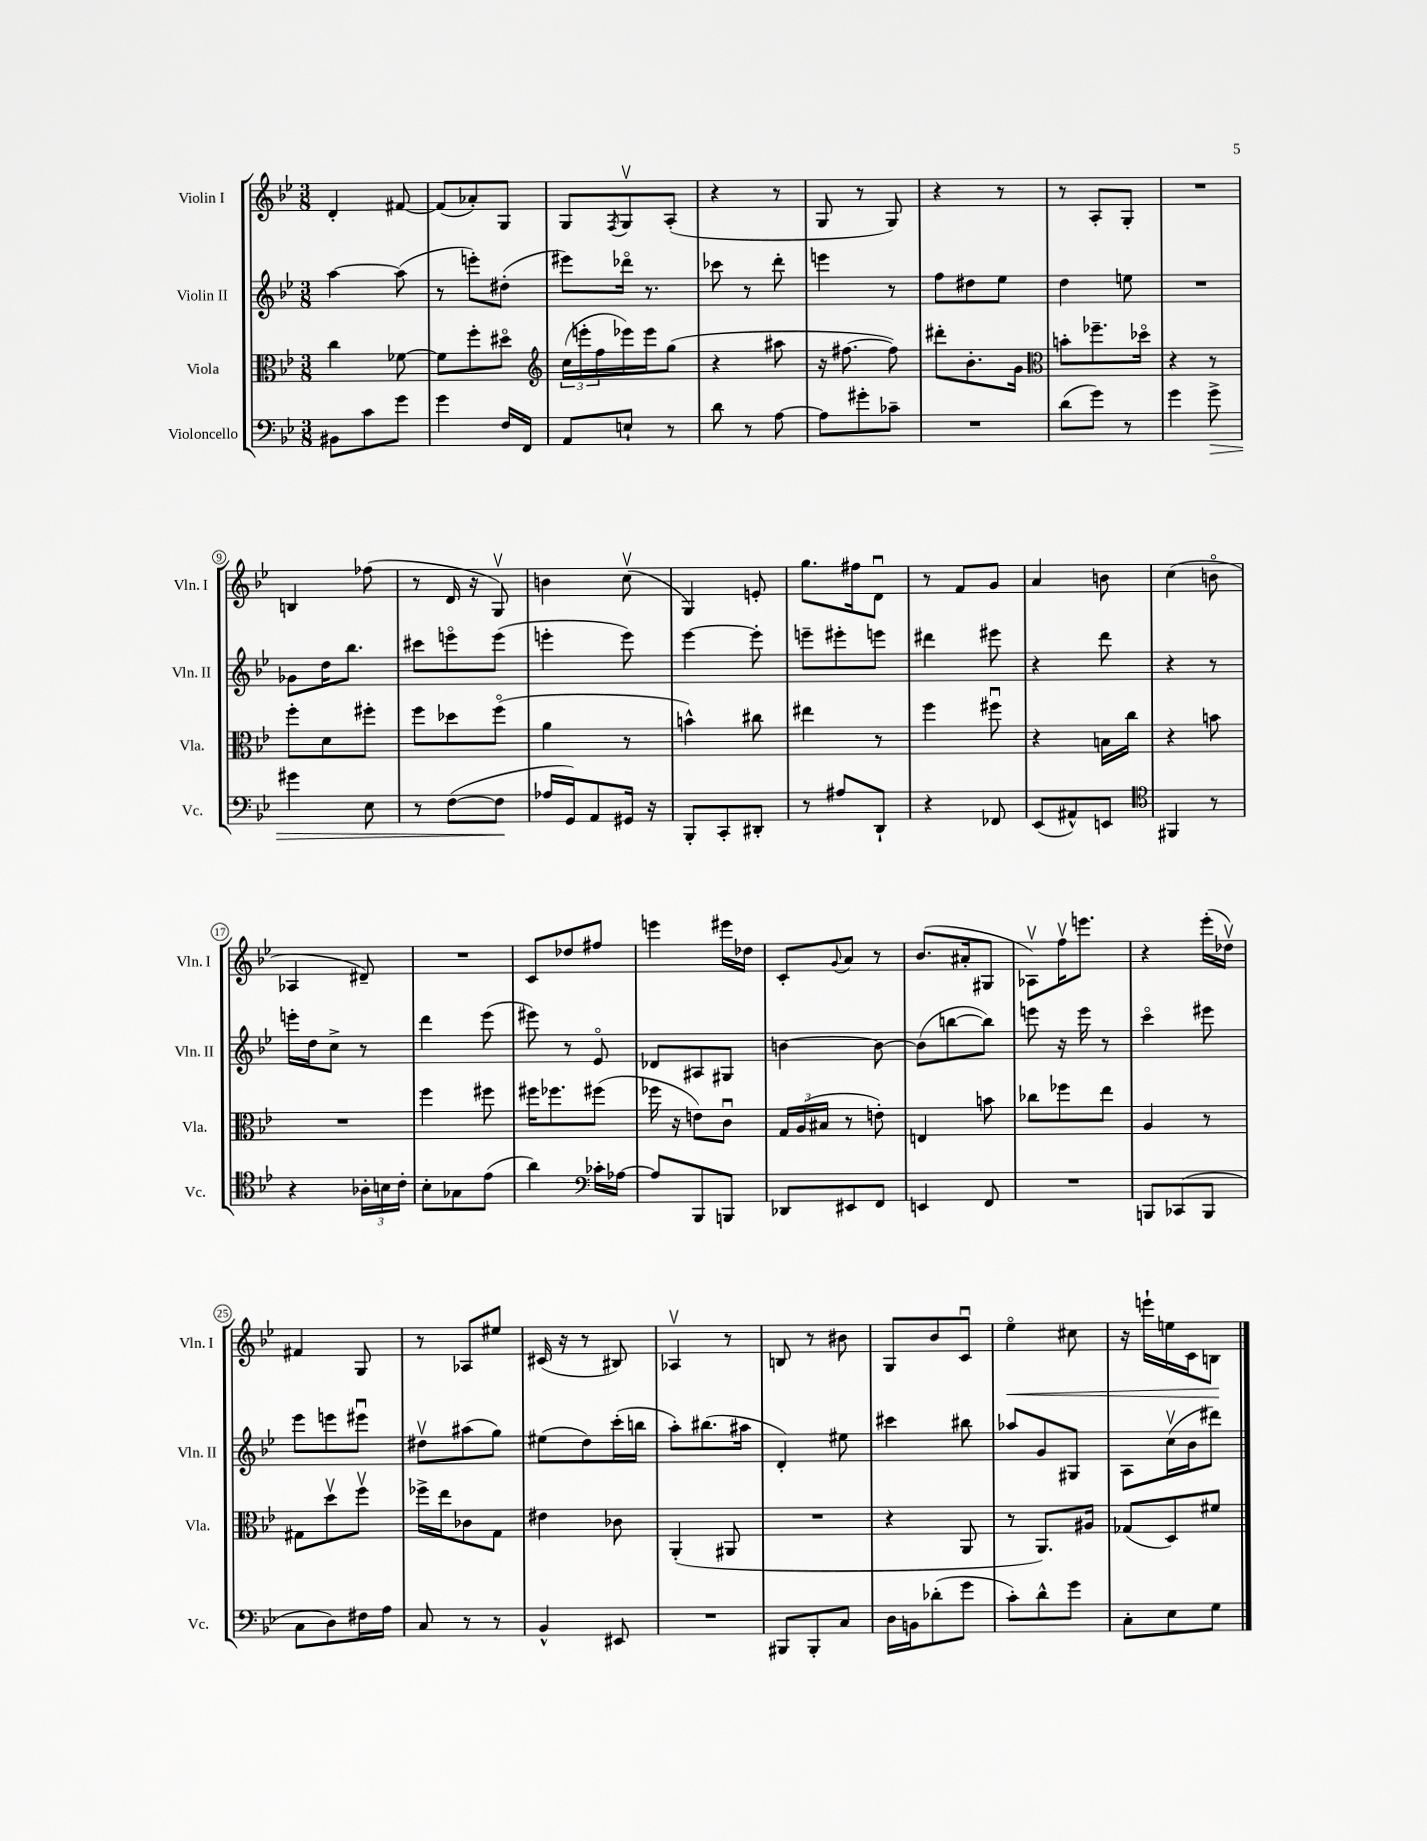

**kern	**dynam	**kern	**kern	**kern	**dynam
*part4	*part4	*part3	*part2	*part1	*part1
*staff4	*staff4	*staff3	*staff2	*staff1	*staff1
*I"Violoncello	*	*I"Viola	*I"Violin II	*I"Violin I	*
*I'Vc.	*	*I'Vla.	*I'Vln. II	*I'Vln. I	*
*clefF4	*	*clefC3	*clefG2	*clefG2	*
*k[b-e-]	*	*k[b-e-]	*k[b-e-]	*k[b-e-]	*
*M3/8	*	*M3/8	*M3/8	*M3/8	*
=1	=1	=1	=1	=1	=1
8BB#X\L	.	4cc\	[4aa\	4d'/	.
8c\	.	.	.	.	.
8g\J	.	[8f-X\	(8aa\]	[8f#X/	.
=2	=2	=2	=2	=2	=2
4g\	.	8f-\L]	8r	(8f#/L]	.
.	.	8ff'\	8eeen'\L)	8a-X'/)	.
16F/LL	.	8dd#X\J	(8dd#X'\J	8G/J	.
16FF/JJ	.	.	.	.	.
=3	=3	=3	=3	=3	=3
*	*	*clefG2	*	*	*
8AA/L	.	(24cc\LL	8eee#X\L)	8G/L	.
.	.	24eeen'\	.	.	.
.	.	24ff\	.	.	.
.	.	.	.	8qF/	.
8En`/J	.	16eee-X\)	16ddd-X\Jk	8Gv/	.
.	.	16eee-\J	8.r	.	.
8r	.	(8gg\J	.	(8A'/J	.
=4	=4	=4	=4	=4	=4
8d\	.	4r	8ccc-X\	4r	.
8r	.	.	8r	.	.
[8A\	.	8aa#X\	8ddd'\	8r	.
=5	=5	=5	=5	=5	=5
8A\L]	.	16r	4eeen\	8G/	.
.	.	[8.ff#X\	.	.	.
8g#X'\	.	.	.	8r	.
8c-X~\J	.	8ff#\])	8r	8G/)	.
=6	=6	=6	=6	=6	=6
4.r	.	8ddd#X'\L	8ff\L	4r	.
.	.	8.b-'\	8dd#X\	.	.
.	.	.	8ee-\J	8r	.
.	.	16g\Jk	.	.	.
=7	=7	=7	=7	=7	=7
*	*	*clefC3	*	*	*
(8d\L	.	8bn'\L	4dd\	8r	.
8g\J)	.	8.ff-X~\	.	8A'/L	.
8r	.	.	8een\	8G'/J	.
.	.	16dd-X\Jk	.	.	.
=8	=8	=8	=8	=8	=8
4g\	.	4r	4.r	4.r	.
!	!LO:HP:b	!	!	!	!
8g^\	>	8r	.	.	.
!!LO:LB:g=z
=9	=9	=9	=9	=9	=9
4g#X\	.	8ff'\L	8g-X\L	4Bn/	.
.	.	8d\	16dd\K	.	.
.	.	.	8.bb-\J	.	.
8E-\	.	8ff#X'\J	.	(8ff-X\	.
=10	=10	=10	=10	=10	=10
8r	.	8ff\L	8ccc#X\L	8r	.
([8F\L	.	8dd-X\	8eeen\	16d/	.
.	.	.	.	16r	.
8F\J]	.	(8ff\J	(8eee\J	8Gv/)	.
.	]	.	.	.	.
=11	=11	=11	=11	=11	=11
16A-X/LL	.	4a\	4eeen'\	4bn\	.
16GG/J)	.	.	.	.	.
8AA/	.	.	.	.	.
16GG#X/Jk	.	8r	8eee\)	(8ccv\	.
16r	.	.	.	.	.
=12	=12	=12	=12	=12	=12
8BBB-'/L	.	4bn^^\)	[4eee-\	4G/)	.
8CC'/	.	.	.	.	.
8DD#X'/J	.	8cc#X\	8eee-'\]	8en'/	.
=13	=13	=13	=13	=13	=13
8r	.	4ee#X\	8eeen~\L	8.gg\L	.
8A#X/L	.	.	8eee#X'\	.	.
.	.	.	.	16ff#X\k	.
8DD`/J	.	8r	8eeen\J	8du\J	.
=14	=14	=14	=14	=14	=14
4r	.	4ff\	4ddd#X\	8r	.
.	.	.	.	8f/L	.
8FF-X/	.	8ff#Xu\	8eee#X\	8g/J	.
=15	=15	=15	=15	=15	=15
(8EE-/L	.	4r	4r	4a/	.
8AA#X^^/)	.	.	.	.	.
8EEn/J	.	16Bn\LL	8ddd\	8bn\	.
.	.	16cc\JJ	.	.	.
=16	=16	=16	=16	=16	=16
*clefC4	*	*	*	*	*
4FF#X/	.	4r	4r	(4cc\	.
8r	.	8bn\	8r	8bn\	.
!!LO:LB:g=z
=17	=17	=17	=17	=17	=17
4r	.	4.r	16eeen'\LL	4A-X/	.
.	.	.	16dd\J	.	.
.	.	.	8cc^\J	.	.
24A-X'\LL	.	.	8r	8d#X~/)	.
24Bn\	.	.	.	.	.
24c'\JJ	.	.	.	.	.
=18	=18	=18	=18	=18	=18
8B-'\L	.	4ff\	4ddd\	4.r	.
8G-X\	.	.	.	.	.
(8e-\J	.	8ff#X\	(8eee-\	.	.
=19	=19	=19	=19	=19	=19
4a\)	.	16ff#X\KL	8eee#X\)	8c/L	.
.	.	8.ff-X\	.	.	.
.	.	.	8r	8dd-X/	.
*clefF4	*	*	*	*	*
16c-X'\LL	.	(8ff#X\J	8e-/	8ff#X/J	.
[16A-X\JJ	.	.	.	.	.
=20	=20	=20	=20	=20	=20
8A-/L]	.	16ff-X\	8d-X/L	4eeen\	.
.	.	16r	.	.	.
8BBB-/	.	8en\L)	8A#X/	.	.
8BBBn/J	.	8cu\J	8G#X/J	16eee#X\LL	.
.	.	.	.	16dd-X\JJ	.
=21	=21	=21	=21	=21	=21
8DD-X/L	.	24G/LL	[4bn\	8c'/L	.
.	.	(24A/	.	.	.
.	.	24B#X/JJ	.	.	.
.	.	.	.	8qqg/	.
8EE#X/	.	8r	.	8a/J	.
8FF/J	.	8en'\)	8b\_	8r	.
=22	=22	=22	=22	=22	=22
4EEn/	.	4En/	(8b\L]	(8.b-/L	.
.	.	.	[8bbn\	.	.
.	.	.	.	16a#X'/k	.
8FF/	.	8bn\	8bb\J])	8G#X/J	.
=23	=23	=23	=23	=23	=23
4.r	.	8cc-X\L	8eeen\	8A-Xv\L)	.
.	.	8ff-X\	16r	16ffv\K	.
.	.	.	16eee\	8.eeen\J	.
.	.	8ee-\J	8r	.	.
=24	=24	=24	=24	=24	=24
8BBBn/L	.	4A/	4ccc\	4r	.
(8CC-X/	.	.	.	.	.
8BBB/J	.	8r	8eee#X\	(16eee-'\LL	.
.	.	.	.	16dd-Xv\JJ)	.
!!LO:LB:g=z
=25	=25	=25	=25	=25	=25
8C\L	.	8G#X\L	8eee-\L	4f#X/	.
8D\)	.	8ddv\	8eeen\	.	.
16F#X\L	.	8ffv\J	8eee#Xu\J	8G/	.
16A\JJ	.	.	.	.	.
=26	=26	=26	=26	=26	=26
8C/	.	16ff-X^\LL	8dd#Xv\L	8r	.
.	.	16ee-\J	.	.	.
8r	.	8c-X\	(8aa#X\	8A-X/L	.
8r	.	8G\J	8gg\J)	8ee#X/J	.
=27	=27	=27	=27	=27	=27
4BB-^^/	.	4e#X\	(8ee#X\L	(16c#X/	.
.	.	.	.	16r	.
.	.	.	8dd\)	8r	.
8EE#X/	.	8c-X\	(16ccc'\L	8B#X/)	.
.	.	.	16bbn\JJ	.	.
=28	=28	=28	=28	=28	=28
4.r	.	(4AA'/	8aa'\L)	4A-Xv/	.
.	.	.	(8.bb#X\	.	.
.	.	8AA#X/	.	8r	.
.	.	.	16aa#X\Jk	.	.
=29	=29	=29	=29	=29	=29
8BBB#X/L	.	4.r	4d'/)	8Bn/	.
8BBB#'/	.	.	.	8r	.
8C/J	.	.	8ee#X\	8b#X\	.
=30	=30	=30	=30	=30	=30
16D\LL	.	4r	4ccc#X\	8G/L	.
16BBn\J	.	.	.	.	.
(8d-X'\	.	.	.	8b-/	.
8g\J	.	8AA/	8bb#X\	8cu/J	.
=31	=31	=31	=31	=31	=31
!	!	!	!	!	!LO:HP:b
8c'\L)	.	8r	8aa-X/L	4ee-\	<
8d^^\	.	8.AA/L)	8g/	.	.
8g\J	.	.	8G#X/J	8cc#X\	.
.	.	16A#X/Jk	.	.	.
=32	=32	=32	=32	=32	=32
8C'\L	.	(8G-X/L	8A\L	16r	.
.	.	.	.	16eeen`\LL	.
8E-\	.	8D/)	(16ccv\L	16een\	.
.	.	.	16b-\J	16c\J	.
8G\J	.	8f#X/J	8ddd#X\J)	8Bn\J	.
.	.	.	.	.	[
==	==	==	==	==	==
*-	*-	*-	*-	*-	*-
